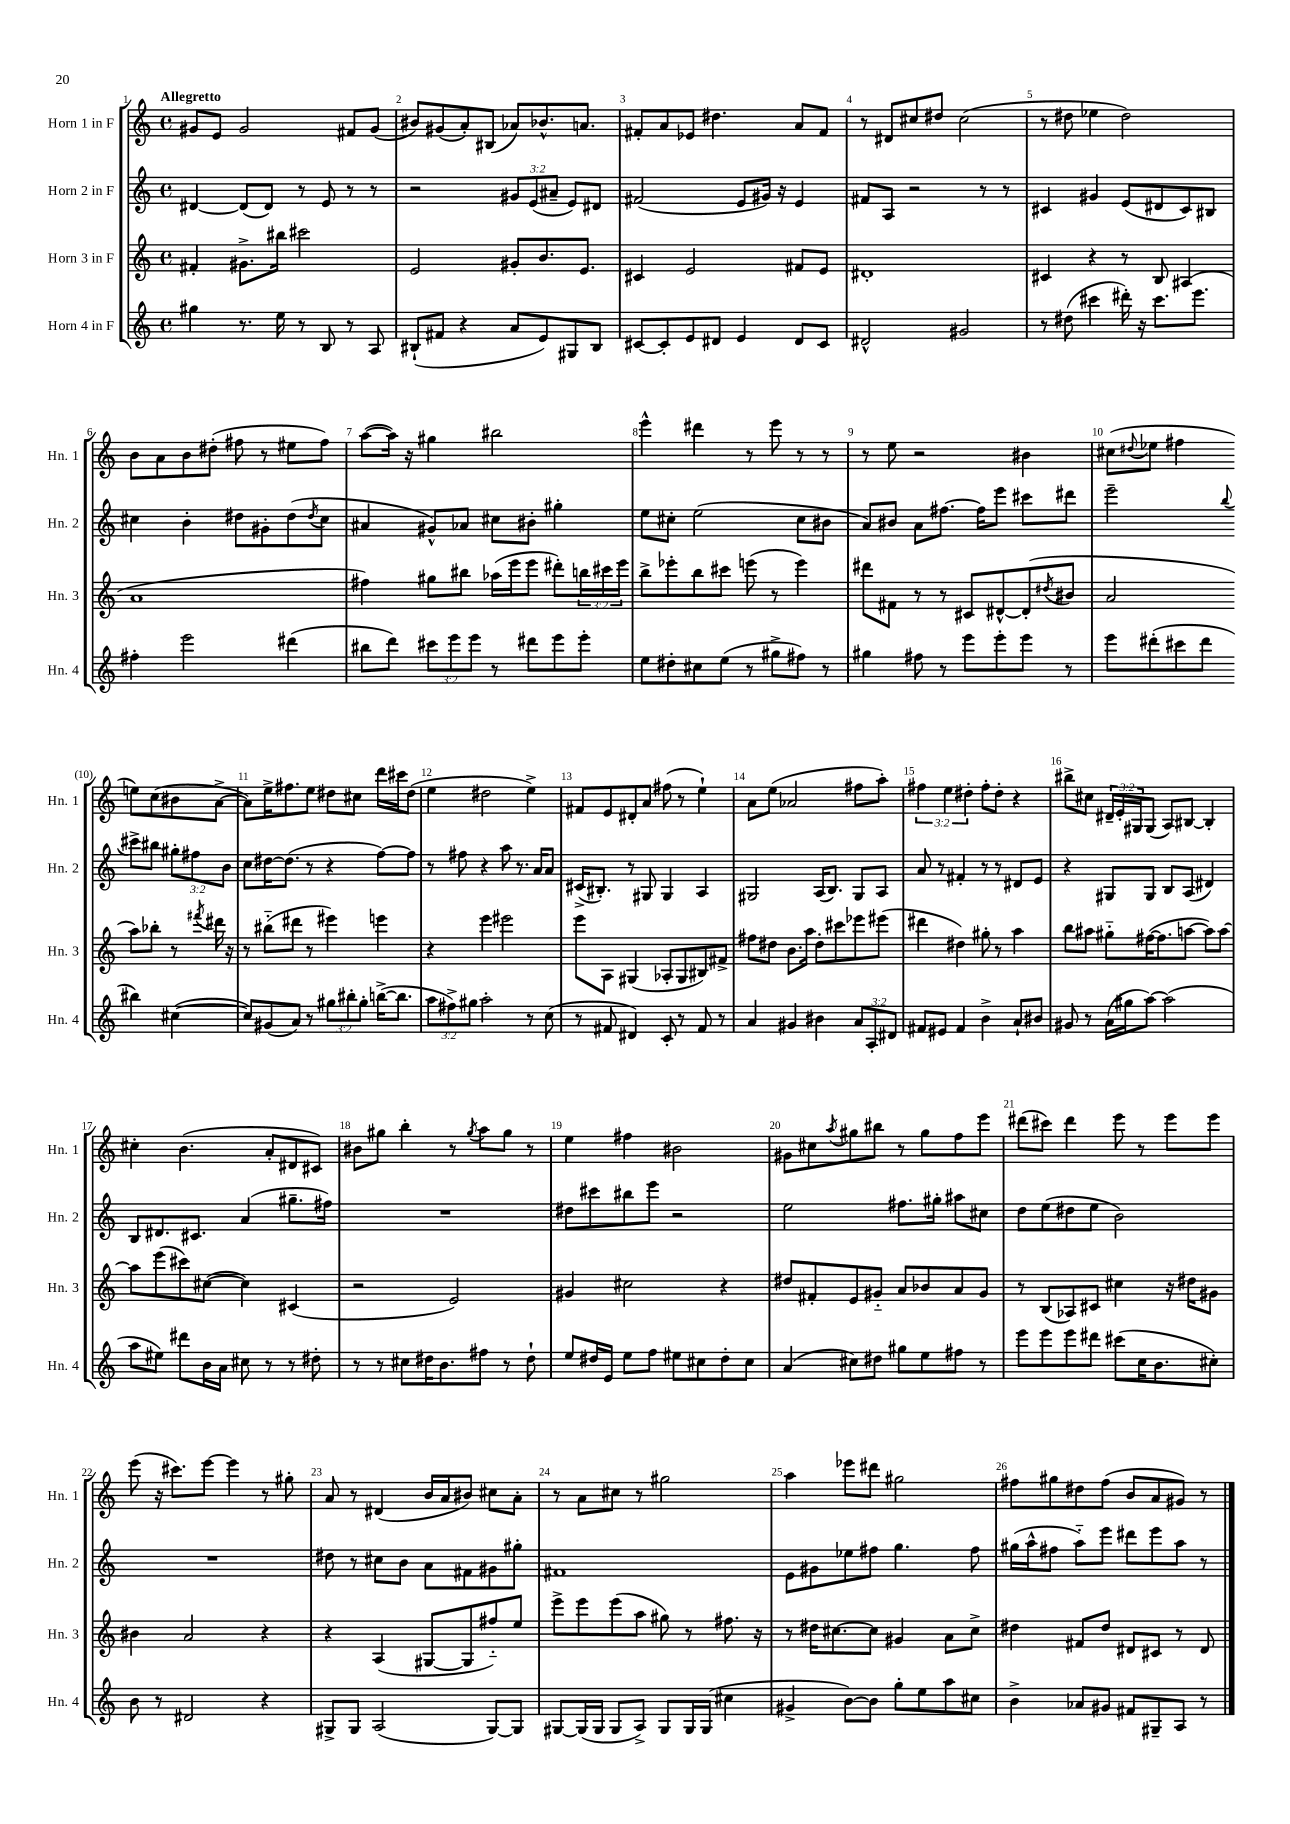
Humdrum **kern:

**kern	**kern	**kern	**kern
*part4	*part3	*part2	*part1
*staff4	*staff3	*staff2	*staff1
*I"Horn 4 in F	*I"Horn 3 in F	*I"Horn 2 in F	*I"Horn 1 in F
*I'Hn. 4	*I'Hn. 3	*I'Hn. 2	*I'Hn. 1
*clefG2	*clefG2	*clefG2	*clefG2
*k[]	*k[]	*k[]	*k[]
*M4/4	*M4/4	*M4/4	*M4/4
*met(c)	*met(c)	*met(c)	*met(c)
=1	=1	=1	=1
!	!	!	!LO:TX:a:B:t=Allegretto
4gg#X\	4f#X'/	[4d#X/	8g#X/L
.	.	.	8e/J
8.r	8.g#X^\L	(8d#/L]	2g#/
.	.	8d#/J)	.
16ee\	16bb#X\Jk	.	.
8r	2ccc#X\	8r	.
8B/	.	8e/	.
8r	.	8r	8f#X/L
8A/	.	8r	(8g#/J
=2	=2	=2	=2
(8B#X`/L	2e/	2r	8b#X/L)
8f#X/J	.	.	(8g#X/
4r	.	.	8a'/)
.	.	.	(8B#X/J
8a/L	8g#X'/L	12g#X/L	8a-X/L)
.	.	(12e/	.
8e/)	8.b/	.	8.b-X^^/
.	.	12a#X~/J	.
8G#X/	.	8e/L)	.
.	8.e/J	.	8.an/J
8B#/J	.	8d#X/J	.
=3	=3	=3	=3
[8c#X/L	4c#X/	(2f#X/	8f#X'/L
8c#'/]	.	.	8a/
8e/	2e/	.	8e-X/J
8d#X/J	.	.	4.dd#X\
4e/	.	8e/L	.
.	.	16g#X/Jk)	.
.	.	16r	.
8d#/L	8f#X/L	4e/	8a/L
8c#/J	8e/J	.	8f#/J
=4	=4	=4	=4
2d#X^^/	1d#X'	8f#X/L	8r
.	.	8A/J	8d#X/L
.	.	2r	8cc#X/
.	.	.	8dd#X/J
2g#X/	.	.	(2cc#\
.	.	8r	.
.	.	8r	.
=5	=5	=5	=5
8r	4c#X/	4c#X/	8r
(8dd#X\	.	.	8dd#X\
4ccc#X\	4r	4g#X/	4ee-X\
16ddd#X'\)	8r	(8e/L	2dd#\)
16r	.	.	.
8.ccc#\L	8B/	8d#X/	.
.	(4A#X/	8c#/)	.
8.eee\J	.	.	.
.	.	8B#X/J	.
!!LO:LB:g=z
=6	=6	=6	=6
4ff#X'\	1a	4cc#X\	8b\L
.	.	.	8a\
2eee\	.	4b'\	8b\
.	.	.	(8dd#X'\J
.	.	8dd#X\L	8ff#X\
.	.	8g#X'\	8r
(4ddd#X\	.	(8dd#\	8ee#X\L
.	.	8qdd#/	.
.	.	8cc#\J	8ff#\J)
=7	=7	=7	=7
8bb#X\L	4ff#X\)	4a#X/	([8aa\L
8ddd\J)	.	.	16aa\Jk])
.	.	.	16r
12ccc#X\L	8gg#X\L	8g#X^^/L)	4gg#X\
12eee\	.	.	.
.	8bb#X\J	8a-X/J	.
12eee\J	.	.	.
8r	(16aa-X\LL	8cc#X\L	2bb#X\
.	16eee\J	.	.
8ddd#X\L	8eee\J	8b#X'\J	.
8eee\	8ddd#X'\L)	4gg#X'\	.
8eee'\J	24bbn\L	.	.
.	24ccc#X\	.	.
.	24eee\JJ	.	.
=8	=8	=8	=8
8ee\L	8bb^\L	8ee\L	4eee^^\
8dd#X'\	8eee-X'\	8cc#X'\J	.
8cc#X\	8bb\	(2ee\	4ddd#X\
(8ee\J	8ccc#X\J	.	.
8r	(8eeen\	.	8r
8gg#X^\L	8r	.	8eee\
8ff#X\J)	4eee\)	8cc#\L	8r
8r	.	8b#X\J	8r
=9	=9	=9	=9
4gg#X\	8ddd#X\L	8a/L)	8r
.	8f#X\J	8b#X/J	8ee\
8ff#X\	8r	8a\L	2r
8r	8r	[8.ff#X\J	.
8eee\L	8c#X/L	.	.
.	.	16ff#\KL]	.
8eee'\	[8d#X^^/	8eee\J	.
8eee\J	(8d#'/]	8ccc#X\L	4b#X\
.	8qdd#X/	.	.
8r	8b#X/J	8ddd#X\J	.
=10	=10	=10	=10
8eee\L	2a/	2eee~\	(8cc#X\L
.	.	.	8qqdd#X/
(8ddd#X'\	.	.	8ee-X\J
8ccc#X\	.	.	4ff#X\
8ddd#\J	.	.	.
.	.	8qqbb/	.
4bb#X\)	8aa\L)	8ccc#X^\L	8een\L)
.	8bb-X'\J	8bb#X\J	(8cc#\
([4cc#X\	8r	12gg#X'\L	8b#X\
.	.	12ff#X\	.
.	8qfff#X/	.	.
.	16ddd#X\	.	[8a^\J
.	.	12b\J	.
.	16r	.	.
!!LO:LB:g=z
=11	=11	=11	=11
8cc#X/L])	8r	8cc\L	8a\L])
(8g#X/	(8bb#X\L	[16dd#X\K	16ee^\K
.	.	(8.dd#\J]	8.ff#X\
8a/J)	8ddd#X\J	.	.
8r	8r	8r	8ee\J
12gg#X\L	4eee#X\)	4r	8dd#X\L
12bb#X'\	.	.	.
.	.	.	8cc#X\J
12gg#'\J	.	.	.
([16bbn^\KL	4eeen\	[8ff\L)	16ddd\LL
8.bb\J]	.	.	16ccc#X\J
.	.	8ff\J]	(8dd#\J
=12	=12	=12	=12
12aa\L	4r	8r	4ee\
12ff#X^\)	.	.	.
.	.	8ff#X\	.
12gg#X\J	.	.	.
2aa'\	4eee\	4r	2dd#X\
.	2eee#X\	8aa\	.
.	.	8.r	.
8r	.	.	4ee^\)
.	.	16a/KL	.
(8cc\	.	8a/J	.
=13	=13	=13	=13
8r	8eee\L	(16c#X^/KL	8f#X/L
.	.	8.B#X'/J)	.
8f#X/	8A\J	.	8e/
4d#X/)	(4G#X/	8r	8d#X'/
.	.	8G#X/	8a/J
8c'/	8A-X'/L	4G#/	(8ff#X\
8r	8G#/	.	8r
8f#/	8B#X/)	4A/	4ee`\)
8r	8f#X^/J	.	.
=14	=14	=14	=14
4a/	8ff#X\L	2G#X/	8a\L
.	8dd#X\J	.	(8ee\J
4g#X/	8.b\L	.	2a-X/
.	16aa\Jk	.	.
4b#X\	8dd#'\L	(16A/KL	.
.	.	8.B/J)	.
.	8ccc#X\	.	.
12a/L	8eee-X\	8G#/L	8ff#X\L
12A'/	.	.	.
.	(8eee#X\J	8A/J	8aa'\J)
12d#X/J	.	.	.
=15	=15	=15	=15
8f#X/L	4ddd#X\	8a/	6ff#X\
8e#X/J	.	8r	.
.	.	.	6ee\
4f#/	4dd#X\)	4f#X'/	.
.	.	.	6dd#X'\
4b^\	8gg#X'\	8r	8ff#'\L
.	8r	8r	8dd#'\J
8a`/L	4aa\	8d#X/L	4r
8b#X/J	.	8e/J	.
=16	=16	=16	=16
8g#X/	8bb\L	4r	8bb#X^\L
8r	8aa#X\J	.	8cc#X\J
(16a\LL	8gg#X\L	8G#X/L	24d#X~/LL
.	.	.	24e'/
16gg#X\J	.	.	.
.	.	.	24G#X/J
[8aa\J)	([16ff#X\K	8G#/J	(8G#/J
.	8.ff#\]	.	.
(2aa\]	.	8B/L	8A/L)
.	[8aan\J	(8A/J	[8B#X/J
.	8aa\L])	4d#X/)	4B#'/]
.	[8aa\J	.	.
!!LO:LB:g=z
=17	=17	=17	=17
8aa\L	8aa\L]	8B/L	4cc#X'\
8ee#X\J)	(8eee\	8.d#X/	.
8ddd#X\L	8ccc#X\)	.	(4.b\
.	.	8.c#X/J	.
16b\L	([8cc#X\J	.	.
16a\JJ	.	.	.
8cc#X\	4cc#\])	(4a/	.
8r	.	.	8a'/L
8r	(4c#X/	8.gg#X~\L	8d#X/
8dd#X'\	.	.	8c#X/J)
.	.	16ff#X\Jk)	.
=18	=18	=18	=18
8r	2r	1r	8b#X\L
8r	.	.	8gg#X\J
8cc#X\L	.	.	4bb'\
16dd#X\K	.	.	.
8.b\	.	.	.
.	2e/)	.	8r
.	.	.	8qgg#/
8ff#X\J	.	.	8aa\L
8r	.	.	8gg#\J
8dd#`\	.	.	8r
=19	=19	=19	=19
8ee/L	4g#X/	8dd#X\L	4ee\
16dd#X/L	.	8ccc#X\	.
16e/JJ	.	.	.
8ee\L	2cc#X\	8bb#X\	4ff#X\
8ff\J	.	8eee\J	.
8ee#X\L	.	2r	2b#X\
8cc#X\	.	.	.
8dd#'\	4r	.	.
8cc#\J	.	.	.
=20	=20	=20	=20
(4a/	8dd#X/L	2ee\	8g#X\L
.	8f#X'/	.	8cc#X\
.	.	.	8qaa/
8cc#X\L)	8e/	.	8gg#X\
8dd#X\J	8g#X/J	.	8bb#X\J
8gg#X\L	8a/L	8.ff#X\L	8r
8ee\	8b-X/	.	8gg#\L
.	.	16gg#X'\Jk	.
8ff#X\J	8a/	8aa#X\L	8ff\
8r	8g#/J	8cc#X\J	8eee\J
=21	=21	=21	=21
8eee\L	8r	8dd\L	(8ddd#X\L
8eee\	(8B/L	(8ee\	8ccc#X\J)
8eee\	8A-X/)	8dd#X\	4ddd#\
8ddd#X\J	8c#X/J	8ee\J	.
(8ccc#X\L	4cc#X\	2b\)	8eee\
16cc\K	.	.	8r
8.b\	.	.	.
.	16r	.	8eee\L
.	16dd#X\KL	.	.
8cc#X'\J)	8g#X\J	.	8eee\J
!!LO:LB:g=z
=22	=22	=22	=22
8b\	4b#X\	1r	(8eee\
8r	.	.	16r
.	.	.	8.ccc#X\L)
2d#X/	2a/	.	.
.	.	.	[8eee\J
.	.	.	4eee\]
4r	4r	.	8r
.	.	.	8gg#X'\
=23	=23	=23	=23
8G#X^/L	4r	8dd#X\	8a/
8G#/J	.	8r	8r
(2A/	(4A/	8cc#X\L	(4d#X/
.	.	8b\J	.
.	[8G#X/L	8a\L	16b/LL
.	.	.	16a/J
.	8G#/]	8f#X\	8b#X/J)
[8G#/L)	8ff#X/)	8g#X\	8cc#X\L
8G#/J]	8ee/J	8gg#X'\J	8a'\J
=24	=24	=24	=24
[8G#X/L	8eee^\L	1f#X	8r
(16G#/L]	8eee\	.	8a\L
16G#/JJ	.	.	.
8G#/L	(8eee\	.	8cc#X\J
8A^/J)	8aa\J	.	8r
8G#/L	8gg#X\)	.	2gg#X\
16G#/L	8r	.	.
(16G#/JJ	.	.	.
4cc#X\	8.ff#X\	.	.
.	16r	.	.
=25	=25	=25	=25
4g#X^/	8r	8e\L	4aa\
.	16dd#X\KL	8g#X\	.
.	[8.cc#X\	.	.
[8b\L)	.	8ee-X\	8eee-X\L
8b\J]	8cc#\J]	8ff#X\J	8ddd#X\J
8gg'\L	4g#X/	4.gg\	2gg#X\
8ee\	.	.	.
8aa\	8a\L	.	.
8cc#X\J	8cc#^\J	8ff#\	.
=26	=26	=26	=26
4b^\	4dd#X\	(16gg#X\LL	8ff#X\L
.	.	16aa^^\J	.
.	.	8ff#X\J	8gg#X\
8a-X/L	8f#X/L	8aa\L)	8dd#X\
8g#X/J	8dd#/J	8eee\J	(8ff#\J
8f#X/L	8d#X/L	8ddd#X\L	8b/L
8G#X~/	8c#X/J	8eee\	8a/
8A/J	8r	8aa\J	8g#X/J)
8r	8d#/	8r	8r
==	==	==	==
*-	*-	*-	*-
